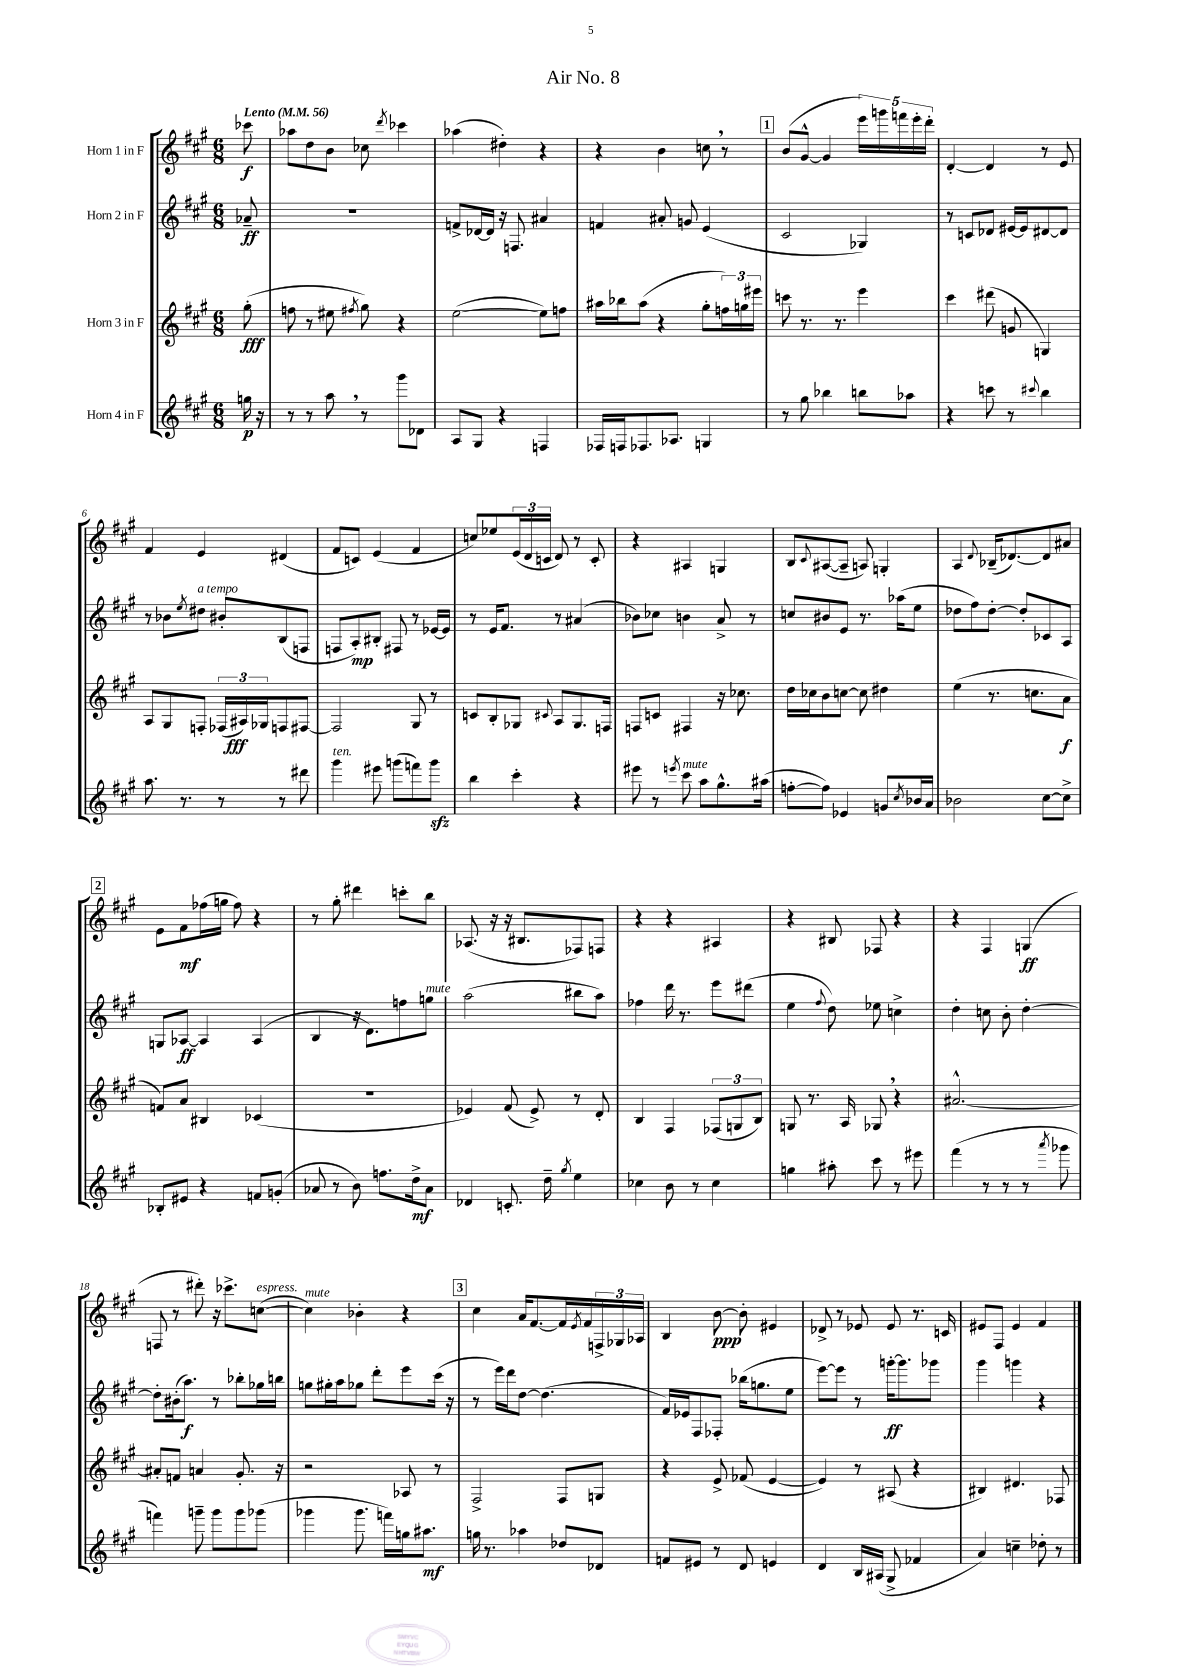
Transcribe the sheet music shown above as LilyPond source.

\header { title = "Air No. 8" }
<<
\new StaffGroup <<
\new Staff = "s0" \with { instrumentName = "Horn 1 in F" } {
    \clef treble \key a \major \numericTimeSignature \time 6/8 \partial 8 \tempo "Lento" 4 = 56
    ces'''8\f |
    aes''8 d''8 b'8 ces''8 \acciaccatura { d'''8 } ces'''4 |
    aes''4( dis''4-.) r4 |
    r4 b'4 c''8 \breathe r8 |
    \mark \markup { \box "1" } b'8( gis'8~-^ gis'4 \tuplet 5/4 { e'''16) g'''16 f'''16 e'''16-. d'''16-. } |
    d'4~-. d'4 r8 e'8 |
    fis'4 e'4 dis'4( |
    fis'8 c'8) e'4( fis'4 |
    c''8) ees''8 \tuplet 3/2 { e'16( d'16 c'16 } d'8) r8 c'8-. |
    r4 ais4 g4 |
    b8 \appoggiatura { cis'8 } ais8~( ais8-- a8) g4-. |
    a4 \appoggiatura { d'8 } bes16--( des'8.~) des'8 ais'8 |
    \mark \markup { \box "2" } e'8 fis'8\mf fes''16( g''16 fes''8) r4 |
    r8 gis''8-. dis'''4 c'''8-. b''8 |
    aes8.( r16 r16 bis8. fes8) f8 |
    r4 r4 ais4 |
    r4 bis8 fes8 r4 |
    r4 fis4 g4\ff( |
    f8 r8 dis'''8-.) r16 ces'''8.-> c''8~^\markup { \italic "espress." }( |
    c''4^\markup { \italic "mute" }) bes'4-. r4 |
    \mark \markup { \box "3" } cis''4 a'16 fis'8.~ fis'16 \acciaccatura { e'8 } fis'16 \tuplet 3/2 { f16-> ges16 aes16 } |
    b4 b'8~\ppp b'8-. eis'4 |
    des'8-> r8 ees'8 ees'8 r8. c'16 |
    eis'8 fis8 eis'4 fis'4 \bar "|." |
}
\new Staff = "s1" \with { instrumentName = "Horn 2 in F" } {
    \clef treble \key a \major \numericTimeSignature \time 6/8 \partial 8
    aes'8--\ff |
    R2. |
    f'8-> des'16~ des'16 r16 f8. ais'4 |
    f'4 ais'8-. g'8 e'4( |
    \mark \markup { \box "1" } cis'2 ges4) |
    r8 c'8 des'8 eis'16~ eis'16 dis'8~ dis'8 |
    r8 bes'8 \acciaccatura { e''8 } dis''8^\markup { \italic "a tempo" } bis'8-. b8( f8 |
    f8 a8-.\mp) bis8-. fis8 r8 ees'16~ ees'16 |
    r8 e'16 fis'8. r8 ais'4( |
    bes'8) ces''8 b'4 a'8-> r8 |
    c''8 bis'8 e'8 r8. aes''16( e''8 |
    des''8 fis''8) des''8~-. des''8-. ces'8 a8 |
    \mark \markup { \box "2" } g8 aes8~\ff aes4 aes4( |
    b4 r16 d'8.) f''8 g''8^\markup { \italic "mute" } |
    a''2( bis''8 a''8) |
    fes''4 d'''16 r8. e'''8 dis'''8( |
    e''4 \appoggiatura { fis''8 } d''8) ees''8 c''4-> |
    d''4-. c''8 b'8-. d''4~-. |
    d''8-. bis'16-.( a''8.\f) r8 bes''8-. ges''16 b''16 |
    g''8 gis''16-. a''16 ges''8 d'''8-. e'''8 cis'''16( r16 |
    \mark \markup { \box "3" } r8 e'''16) d'''16 d''8~ d''4.( |
    fis'16) ees'16 fis8 fes8-. bes''16( g''8. e''8 |
    e'''8~) e'''8 r8 g'''16~-.\ff g'''8. ges'''8 |
    gis'''4 g'''4 r4 \bar "|." |
}
\new Staff = "s2" \with { instrumentName = "Horn 3 in F" } {
    \clef treble \key a \major \numericTimeSignature \time 6/8 \partial 8
    gis''8-.\fff( |
    f''8 r8 eis''8 \acciaccatura { fis''8 } gis''8) r4 |
    e''2~( e''8) f''8 |
    ais''16 bes''16 ais''8( r4 gis''8-. \tuplet 3/2 { f''16) g''16 eis'''16 } |
    \mark \markup { \box "1" } c'''8 r8. r8. e'''4 |
    cis'''4 dis'''8( g'8 g4) |
    a8 gis8 f8-. \tuplet 3/2 { fes16( ais16\fff) ges16 } f8 fis8~ |
    fis2 gis8 r8 |
    c'8 b8-. ges8 \appoggiatura { cis'8 } a8 ges8. f16 |
    f8 c'8 fis4 r16 ces''8. |
    d''16 ces''16 b'8 c''8~ c''8 dis''4 |
    e''4( r8. c''8. a'8\f |
    \mark \markup { \box "2" } f'8) a'8 bis4 ces'4( |
    R2. |
    ees'4) fis'8( ees'8->) r8 d'8-. |
    b4 fis4 \tuplet 3/2 { fes8( g8 b8) } |
    g8 r8. a16 ges8 \breathe r4 |
    ais'2.~-^ |
    ais'8-. f'8 a'4 gis'8.-. r16 |
    r2 aes8 r8 |
    \mark \markup { \box "3" } fis2-> fis8 g8 |
    r4 e'8-> fes'8( e'4~ |
    e'4) r8 ais8( r4 |
    bis4) dis'4. fes8 \bar "|." |
}
\new Staff = "s3" \with { instrumentName = "Horn 4 in F" } {
    \clef treble \key a \major \numericTimeSignature \time 6/8 \partial 8
    g''16\p r16 |
    r8 r8 a''8 \breathe r8 gis'''8 des'8 |
    a8 gis8 r4 f4 |
    fes16 f16 fes8. aes8. g4 |
    \mark \markup { \box "1" } r8 gis''8 bes''4 b''8 aes''8 |
    r4 c'''8 r8 \appoggiatura { cis'''8 } b''4 |
    a''8. r8. r8 r8 dis'''8 |
    gis'''4^\markup { \italic "ten." } eis'''8 g'''8( f'''8) g'''8\sfz |
    b''4 cis'''4-. r4 |
    eis'''8 r8 \acciaccatura { e'''8 } cis'''8^\markup { \italic "mute" } a''8 gis''8.-^ ais''16( |
    f''8~-. f''8) ees'4 g'8 \acciaccatura { cis''8 } bes'16 a'16 |
    bes'2 cis''8~ cis''8-> |
    \mark \markup { \box "2" } bes8-. eis'8 r4 f'8 g'8-.( |
    aes'8 r8 b'8) f''8. d''16->\mf aes'8 |
    des'4 c'8.-. d''16-- \acciaccatura { gis''8 } e''4 |
    ces''4 b'8 r8 ces''4 |
    g''4 ais''8-. cis'''8 r8 eis'''8 |
    fis'''4( r8 r8 r8 \acciaccatura { a'''8 } ges'''8 |
    f'''4) g'''8-- g'''8 g'''8 ges'''8( |
    ges'''4 ges'''8. f'''16) g''16 ais''8.\mf |
    \mark \markup { \box "3" } g''16 r8. aes''4 des''8 des'8 |
    f'8 eis'8 r8 d'8 e'4 |
    d'4 b16 ais16( gis8-> fes'4 |
    a'4) c''4-- des''8-. r8 \bar "|." |
}
>>
>>
